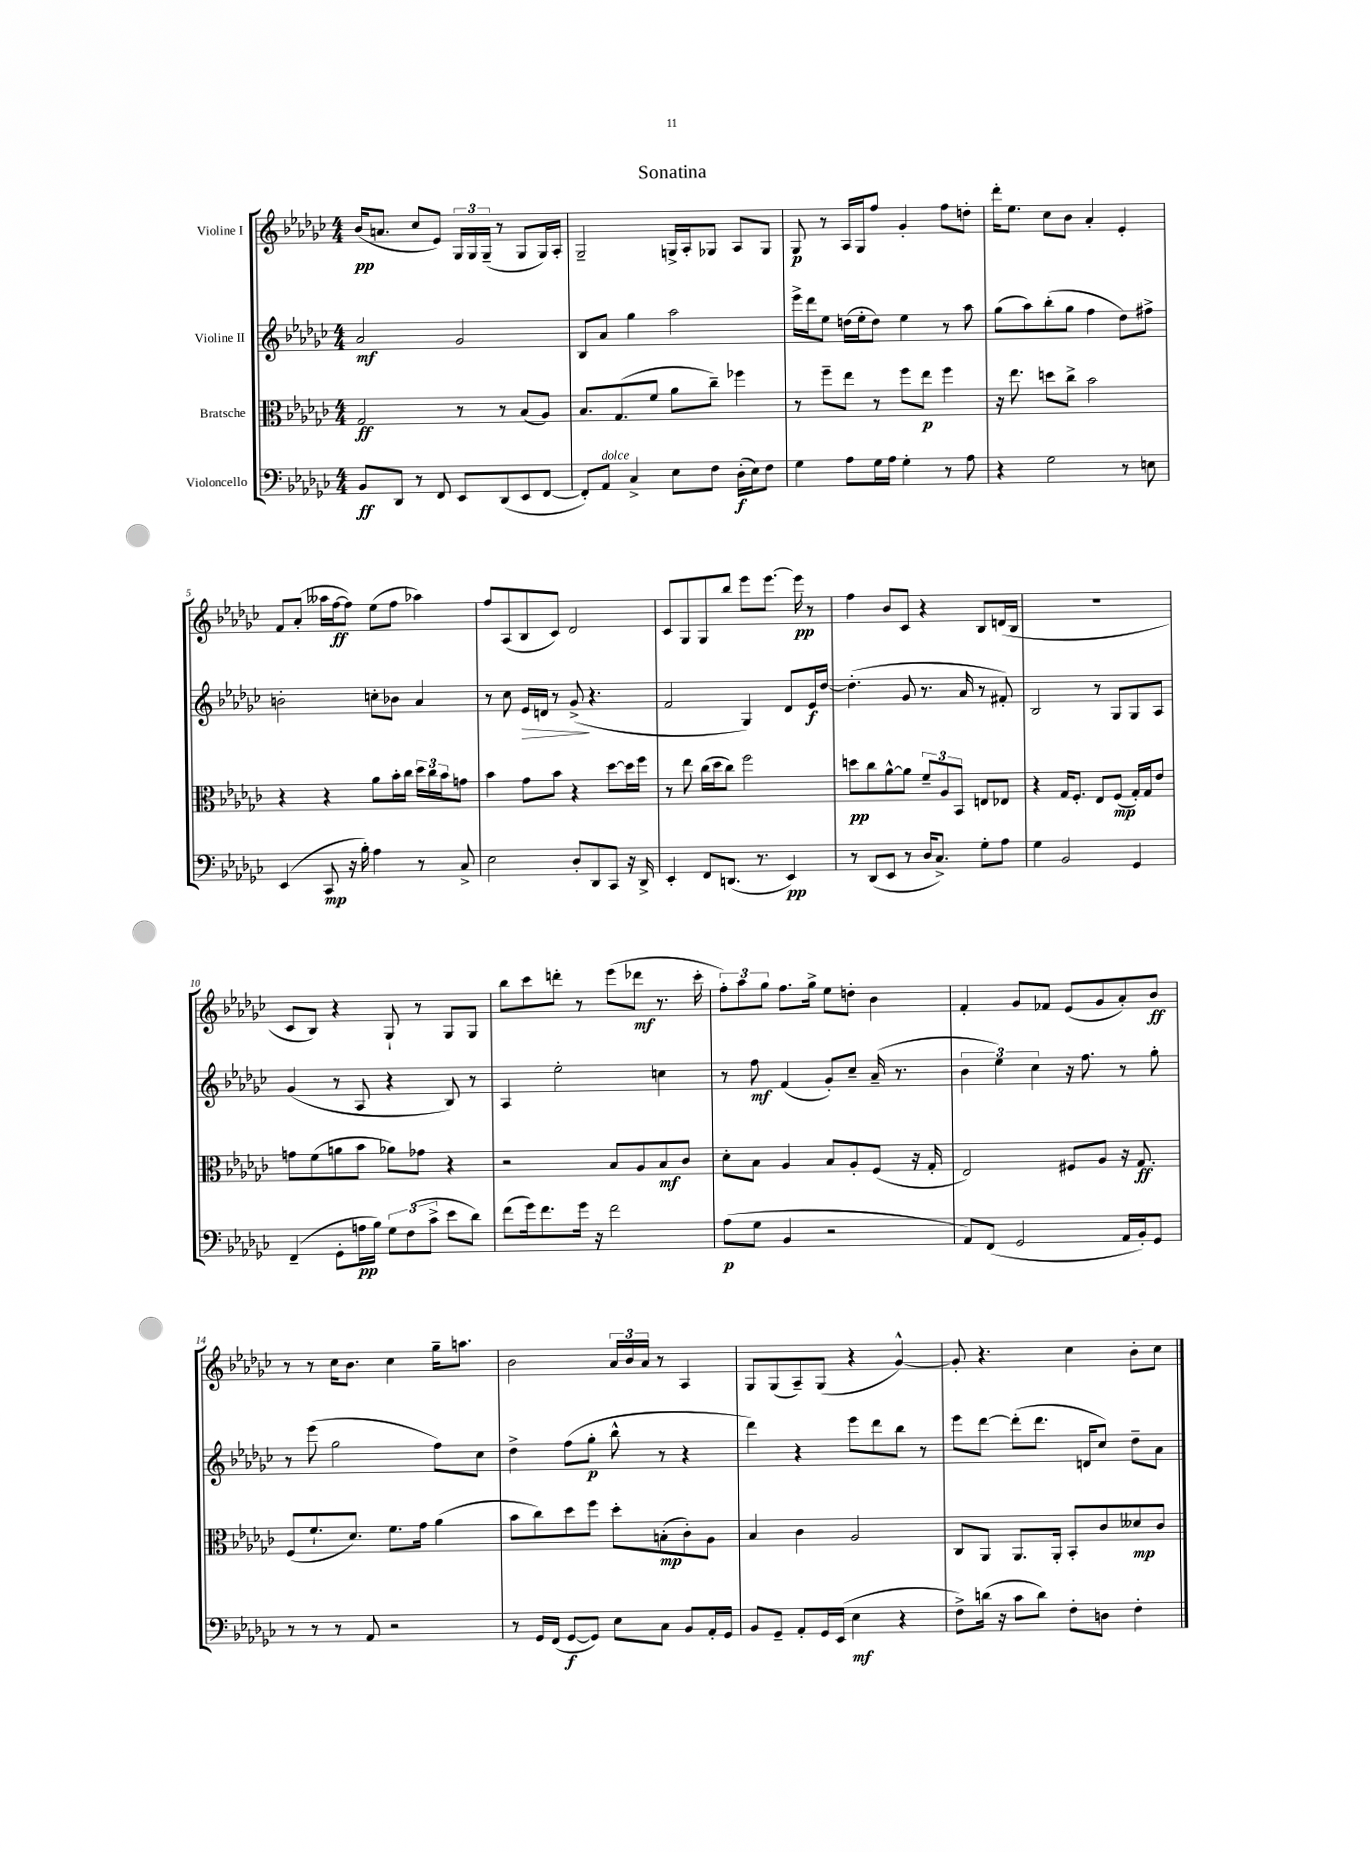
\header { title = "Sonatina" }
<<
\new StaffGroup <<
\new Staff = "s0" \with { instrumentName = "Violine I" } {
    \clef treble \key ges \major \numericTimeSignature \time 4/4
    bes'16\pp( a'8. ces''8 ees'8) \tuplet 3/2 { ges16 ges16 ges16--( } r8 ges8 ges16) aes16-. |
    ges2-- g16-> aes16-. ges8 aes8 ges8 |
    ges8\p r8 aes16 ges16 f''8 ges'4-. f''8 d''8-. |
    des'''16-. ees''8. ces''8 bes'8 aes'4-. ees'4-. |
    f'8 aes'8-.( aeses''16 f''16~\ff f''8) ees''8( f''8 aes''4) |
    f''8 aes8( bes8 ces'8) des'2 |
    ces'8 ges8 ges8 bes''8 ees'''8 ees'''8.~ ees'''16\pp r8 |
    f''4 bes'8 ces'8 r4 bes8 d'16( bes16 |
    R1 |
    ces'8 bes8) r4 ges8-! r8 ges8 ges8 |
    bes''8 ces'''8 d'''8-. r8 ees'''8( des'''8\mf r8. ces'''16-. |
    \tuplet 3/2 { f''8-.) aes''8 ges''8 } f''8. ges''16-> ees''8 d''8-. bes'4 |
    f'4-. ges'8 fes'8 ees'8( ges'8 aes'8-.) bes'8\ff |
    r8 r8 ces''16 bes'8. ces''4 ges''16-- a''8. |
    bes'2 \tuplet 3/2 { aes'16 bes'16 aes'16 } r8 aes4 |
    ges8 ges8( aes8--) ges8( r4 ges'4~-^) |
    ges'8-. r4. ces''4 bes'8-. ces''8 \bar "|." |
}
\new Staff = "s1" \with { instrumentName = "Violine II" } {
    \clef treble \key ges \major \numericTimeSignature \time 4/4
    aes'2\mf ges'2 |
    bes8 aes'8 ges''4 aes''2 |
    ees'''16-> des'''16 ees''8 d''16( ees''16-. d''8) ees''4 r8 aes''8 |
    ges''8( aes''8) bes''8-.( ges''8 f''4 des''8) fis''8-> |
    b'2-. c''8-. bes'8 aes'4 |
    r8 ces''8 ees'16\> d'16 r8 ges'8->\!( r4. |
    f'2 ges4) des'8 ees'16\f des''16~ |
    des''4.-.( ges'8 r8. aes'16 r8 fis'8-.) |
    bes2 r8 ges8 ges8 aes8 |
    ges'4( r8 aes8 r4 bes8) r8 |
    aes4 ees''2-. c''4 |
    r8 f''8\mf f'4( ges'8-.) ces''8-- aes'16--( r8. |
    \tuplet 3/2 { bes'4 ees''4) ces''4 } r16 f''8. r8 ges''8-. |
    r8 ees'''8( ges''2 f''8) ces''8 |
    des''4-> f''8( ges''8-.\p bes''8-^ r8 r4 |
    des'''4) r4 ees'''8 des'''8 bes''8 r8 |
    ees'''8 des'''8~ des'''8-.( des'''8. d'16 ces''8) des''8-- aes'8 \bar "|." |
}
\new Staff = "s2" \with { instrumentName = "Bratsche" } {
    \clef alto \key ges \major \numericTimeSignature \time 4/4
    ges2\ff r8 r8 bes8( aes8) |
    bes8. ges8.( f'8 aes'8 ces''8--) fes''4 |
    r8 f''8-- ees''8 r8 f''8 ees''8\p f''4 |
    r16 ees''8. d''8 ces''8-> bes'2 |
    r4 r4 aes'8 bes'16-. ces''16 \tuplet 3/2 { des''16 ces''16 bes'16 } g'8 |
    bes'4 ges'8 bes'8 r4 des''8~ des''16 f''16 |
    r8 ees''8 ces''16( des''16 ces''8) f''2 |
    d''8\pp ces''8 aes'8~-^ aes'8 \tuplet 3/2 { f'8-- aes8 bes,8 } e8 ees8 |
    r4 ges16 f8.-. ees8 f8\mp( ges16-.) ges16 ees'8 |
    g'8 f'8( a'8 bes'8 aes'8) ges'8 r4 |
    r2 bes8 aes8 bes8\mf ces'8 |
    des'8-. bes8 aes4 bes8 aes8-. f8( r16 ges16-. |
    ees2) fis8 aes8 r16 ges8.\ff |
    f8( f'8.-! des'8.) f'8. ges'16 aes'4( |
    bes'8 ces''8) des''8 f''8 des''8-. b8-.\mp( ces'8-.) aes8 |
    bes4 ces'4 aes2 |
    ces8 aes,8 aes,8. aes,16-. bes,8-. ces'8 deses'8\mp ces'8 \bar "|." |
}
\new Staff = "s3" \with { instrumentName = "Violoncello" } {
    \clef bass \key ges \major \numericTimeSignature \time 4/4
    bes,8\ff des,8 r8 f,8 ees,8 des,8( ees,8 f,8~ |
    f,8-.) aes,8^\markup { \italic "dolce" } ces4-> ees8 f8 des16-.\f( ees16) f8 |
    ges4 aes8 ges16 aes16 ges4-. r8 aes8 |
    r4 ges2 r8 e8 |
    ees,4( ces,8\mp r16 bes16-.) aes4 r8 ces8-> |
    ees2 des8-. des,8 ces,8 r16 des,16-> |
    ees,4-. f,8 d,8.( r8. ees,4\pp) |
    r8 des,8( ees,8 r8 des16 ces8.->) ges8-. aes8 |
    ges4 bes,2 ges,4 |
    f,4--( ges,8-. a16\pp bes16) \tuplet 3/2 { ges8 f8( ces'8-> } ees'8 des'8) |
    f'8( ges'16) f'8. ges'16 r16 f'2 |
    aes8\p( ges8 bes,4 r2 |
    aes,8) f,8( ges,2 aes,16 bes,16-.) ges,8 |
    r8 r8 r8 aes,8 r2 |
    r8 ges,16 f,16( ges,8~\f ges,8) ees8 ces8 bes,8 aes,16-. ges,16 |
    bes,8 ges,8-- aes,8-. ges,16 ees,16( ees4\mf r4 |
    f8->) d'16( r16 ces'8 d'8) f8-. d8 f4-. \bar "|." |
}
>>
>>
